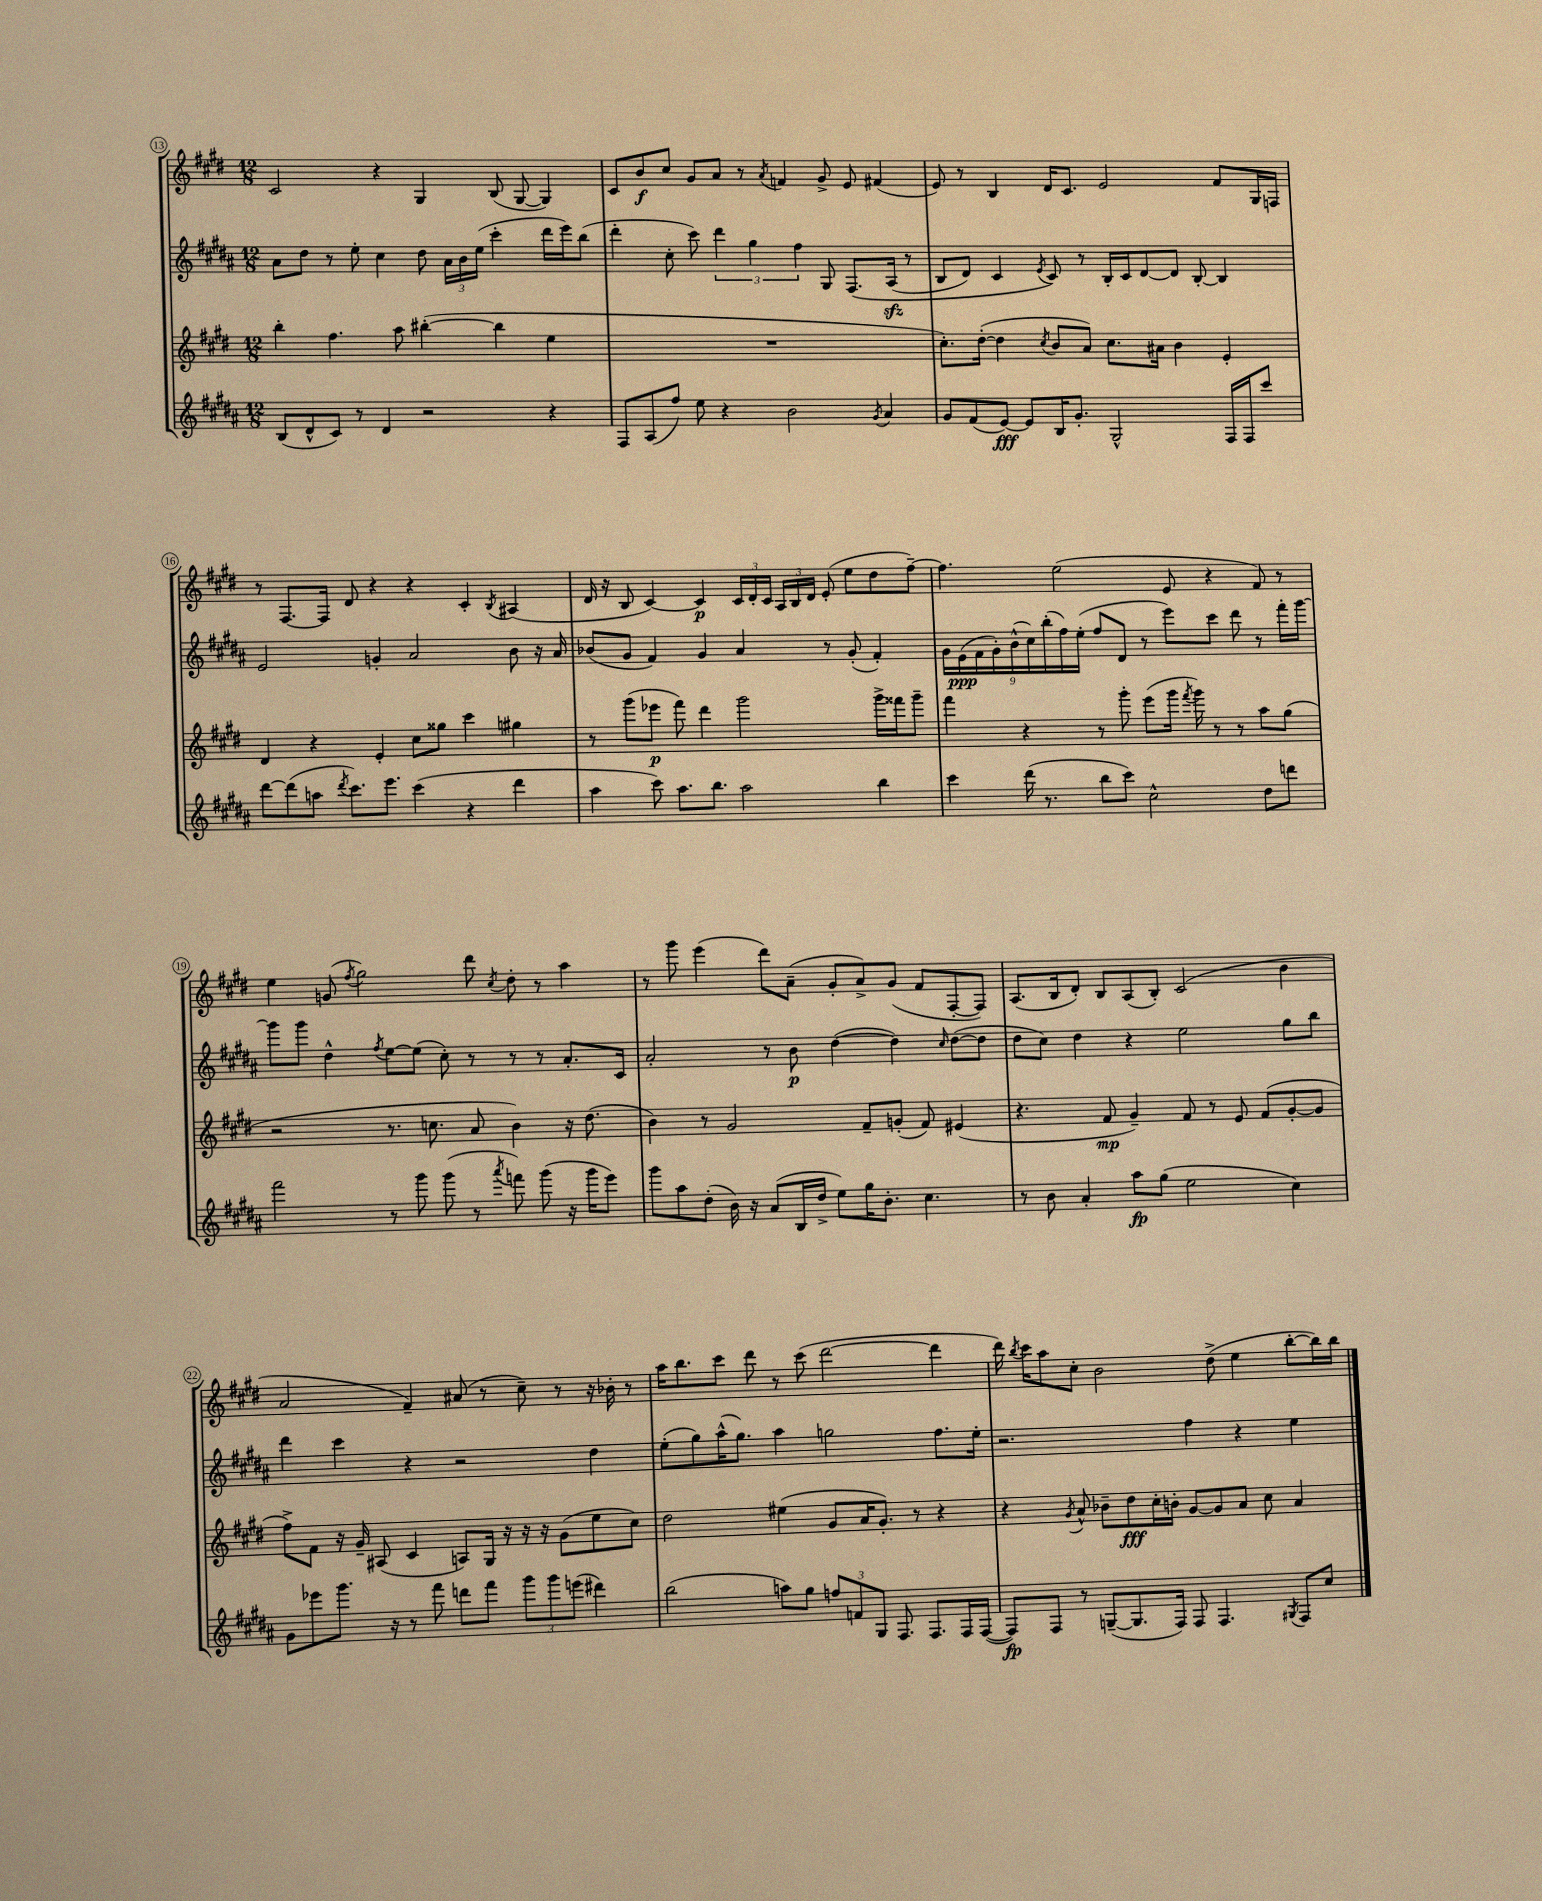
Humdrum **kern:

**kern	**kern	**kern	**kern
*staff4	*staff3	*staff2	*staff1
*clefG2	*clefG2	*clefG2	*clefG2
*k[f#c#g#d#a#]	*k[f#c#g#d#]	*k[f#c#g#d#a#]	*k[f#c#g#d#]
*M12/8	*M12/8	*M12/8	*M12/8
(8B	4bb'	8a#	2c#
8d#^^	.	8dd#	.
8c#)	4.ff#	8r	.
8r	.	8ee'	.
4d#	.	4cc#	4r
.	8aa	.	.
2r	([4bb#'	8dd#	4G#
.	.	24a#	.
.	.	24b	.
.	.	(24ee	.
.	4bb#]	4ccc#'	(8B
.	.	.	[8G#
4r	4ee	16ddd#	4G#])
.	.	16eee)	.
.	.	(8bb	.
=	=	=	=
8F#	1.r	4ddd#'	8c#
(8A#	.	.	8b
8ff#)	.	8cc#'	8cc#
8ee	.	8ccc#)	8g#
4r	.	6ddd#	8a
.	.	.	8r
.	.	6gg#	.
.	.	.	8qa
2b	.	.	4f
.	.	6ff#	.
.	.	8G#	8g#^
.	.	&(8.F#	8e
8qg#	.	.	.
4a#	.	.	(4f#
.	.	(16A#	.
.	.	8r	.
=	=	=	=
8g#	8.cc#')	8B	8e)
(8f#	.	8d#)	8r
.	([16dd#'	.	.
[8e)	4dd#]	4c#	4B
8e]	.	.	.
.	8qcc#	8qe	.
16B	8b	8c#&)	16d#
8.g#'	.	.	8.c#
.	8a)	8r	.
2G#^^	8.cc#	16B'	2e
.	.	16c#	.
.	.	[8d#	.
.	16a#	.	.
.	4b	8d#]	.
.	.	[8B'	.
16F#	4e'	4B]	8f#
16F#	.	.	.
8ccc#	.	.	16G#
.	.	.	16F
=	=	=	=
[8ddd#	4d#	2e	8r
(8ddd#]	.	.	[8.F#
8aa	4r	.	.
.	.	.	16F#]
8qddd#	.	.	.
8.ccc#)	.	.	8d#
.	4e'	4g'	4r
8.eee	.	.	.
(4ccc#	8cc#	2a#	4r
.	8gg##	.	.
4r	4ccc#	.	4c#'
.	.	.	8qB
4ddd#	4gg#	8b	(4A#
.	.	16r	.
.	.	16a#	.
=	=	=	=
4aa#	8r	(8b-	16d#
.	.	.	16r
.	(8ggg#	8g#	8B
8ccc#)	8eee-	4f#)	[4c#)
8.aa#	8fff#)	.	.
.	4ddd#	4g#	4c#]
8.bb	.	.	.
2aa#	2ggg#	4a#	24c#
.	.	.	24d#'
.	.	.	24c#
.	.	.	24A
.	.	.	24B
.	.	.	24d#
.	.	8r	(8e'
.	.	(8g#'	8ee
4bb	16ggg#^	4f#')	8dd#
.	16fff##	.	.
.	8ggg#~	.	[8ff#~)
=	=	=	=
4ccc#	4fff#	18g#	4.ff#]
.	.	(18e	.
.	.	18f#	.
.	.	18g#')	.
.	.	(18b^^	.
(16ddd#	4r	.	.
.	.	18cc#)	.
8.r	.	.	.
.	.	(18bb'	.
.	.	.	(2ee
.	.	18ff#)	.
.	.	(18ee'	.
8bb	8r	8ff#	.
8ccc#)	8ggg#'	8d#	.
2cc#^^	(8eee	8r	.
.	16ggg#	8eee)	8e
.	8qfff#	.	.
.	16ggg#)	.	.
.	8r	8ccc#	4r
.	8r	8ddd#	.
8dd#	8aa	8r	8f#)
8ddd	(8gg#	16fff#'	8r
.	.	[16ggg#	.
=	=	=	=
2fff#	2r	8ggg#]	4ee
.	.	8ggg#	.
.	.	4dd#^^	(8g
.	.	.	8qff#
.	.	.	2gg#)
.	.	8qff#	.
8r	8.r	[8ee	.
8ggg#	.	(8ee]	.
.	8.cc	.	.
(8ggg#	.	8cc#')	.
8r	8a	8r	8ddd#
8qaaa#	.	.	8qcc#
8fff)	4b)	8r	8dd#'
(8ggg#	.	8r	8r
16r	16r	8.a#'	4aa
16ggg#	(8.dd#	.	.
8eee)	.	.	.
.	.	16c#	.
=	=	=	=
8ggg#	4b)	2a#'	8r
8aa#	.	.	8ggg#
(8dd#'	8r	.	(4eee
16b)	2g#	.	.
16r	.	.	.
(8a#	.	8r	8ddd#)
16B	.	8b	(8a~
16dd#^	.	.	.
8ee)	.	([4dd#	8g#'
16gg#	8f#~	.	8a^)
8.b'	.	.	.
.	(8g'	4dd#])	(8g#
4.cc#	8f#)	.	8f#
.	.	16qqcc#	.
.	(4e#	([8dd#	[8F#'
.	.	8dd#]	8F#])
=	=	=	=
8r	4.r	8dd#	(8.A
8b	.	8cc#)	.
.	.	.	16B
4a#'	.	4dd#	8d#')
.	8f#	.	8B
8aa#	4g#~)	4r	(8A
(8gg#	.	.	8B')
2ee	8f#	2ee	(2c#
.	8r	.	.
.	8e	.	.
.	(8f#	.	.
4cc#)	[8g#'	8gg#	4b
.	8g#]	8bb	.
=	=	=	=
8g#	8ff#^)	4ddd#	2a
8eee-	8f#	.	.
8.ggg#	16r	4ccc#	.
.	16g#~	.	.
.	(8A#	.	.
16r	.	.	.
8r	4c#	4r	4f#~)
8fff#	.	.	.
8ddd	8A)	2r	(8a#
8fff#	16G#	.	8r
.	16r	.	.
12ggg#	16r	.	8cc#~)
.	16r	.	.
12ggg#	.	.	.
.	(8g#	.	8r
(12eee	.	.	.
4ddd#)	8ee	4dd#	16r
.	.	.	16b-'
.	8cc#)	.	8r
=	=	=	=
(2bb	2dd#	(8ee'	16aa
.	.	.	8.bb
.	.	8gg#)	.
.	.	(16aa#^^	8ccc#
.	.	8.gg#)	.
.	.	.	8ddd#
8aa)	(4ee#	4aa#	8r
8gg#	.	.	(8ccc#
12ff	8g#	2gg	[2ddd#
12f	.	.	.
.	16a	.	.
12G#	.	.	.
.	8.g#')	.	.
8.F#	.	.	.
.	8r	.	.
8.F#	.	.	.
.	4r	8.ff#	4ddd#]
16F#	.	.	.
([16F#	.	16ee'	.
=	=	=	=
8F#])	4r	2.r	16ddd#)
.	.	.	8qbb
.	.	.	16ccc#
8F#	.	.	8aa
.	8qg#	.	.
8r	8a^^	.	8cc#'
([8G~	8b-~	.	2b
8.G]	8dd#	.	.
.	16cc#'	.	.
16F#)	16b'	.	.
8F#	[8g#	4ff#	.
4.F#	8g#]	.	(8dd#^
.	8a	4r	4ee
.	8cc#	.	.
8qG#	.	.	.
8F#	4a	4ee	[8bb'
8cc#	.	.	16bb])
.	.	.	16bb
==	==	==	==
*-	*-	*-	*-
